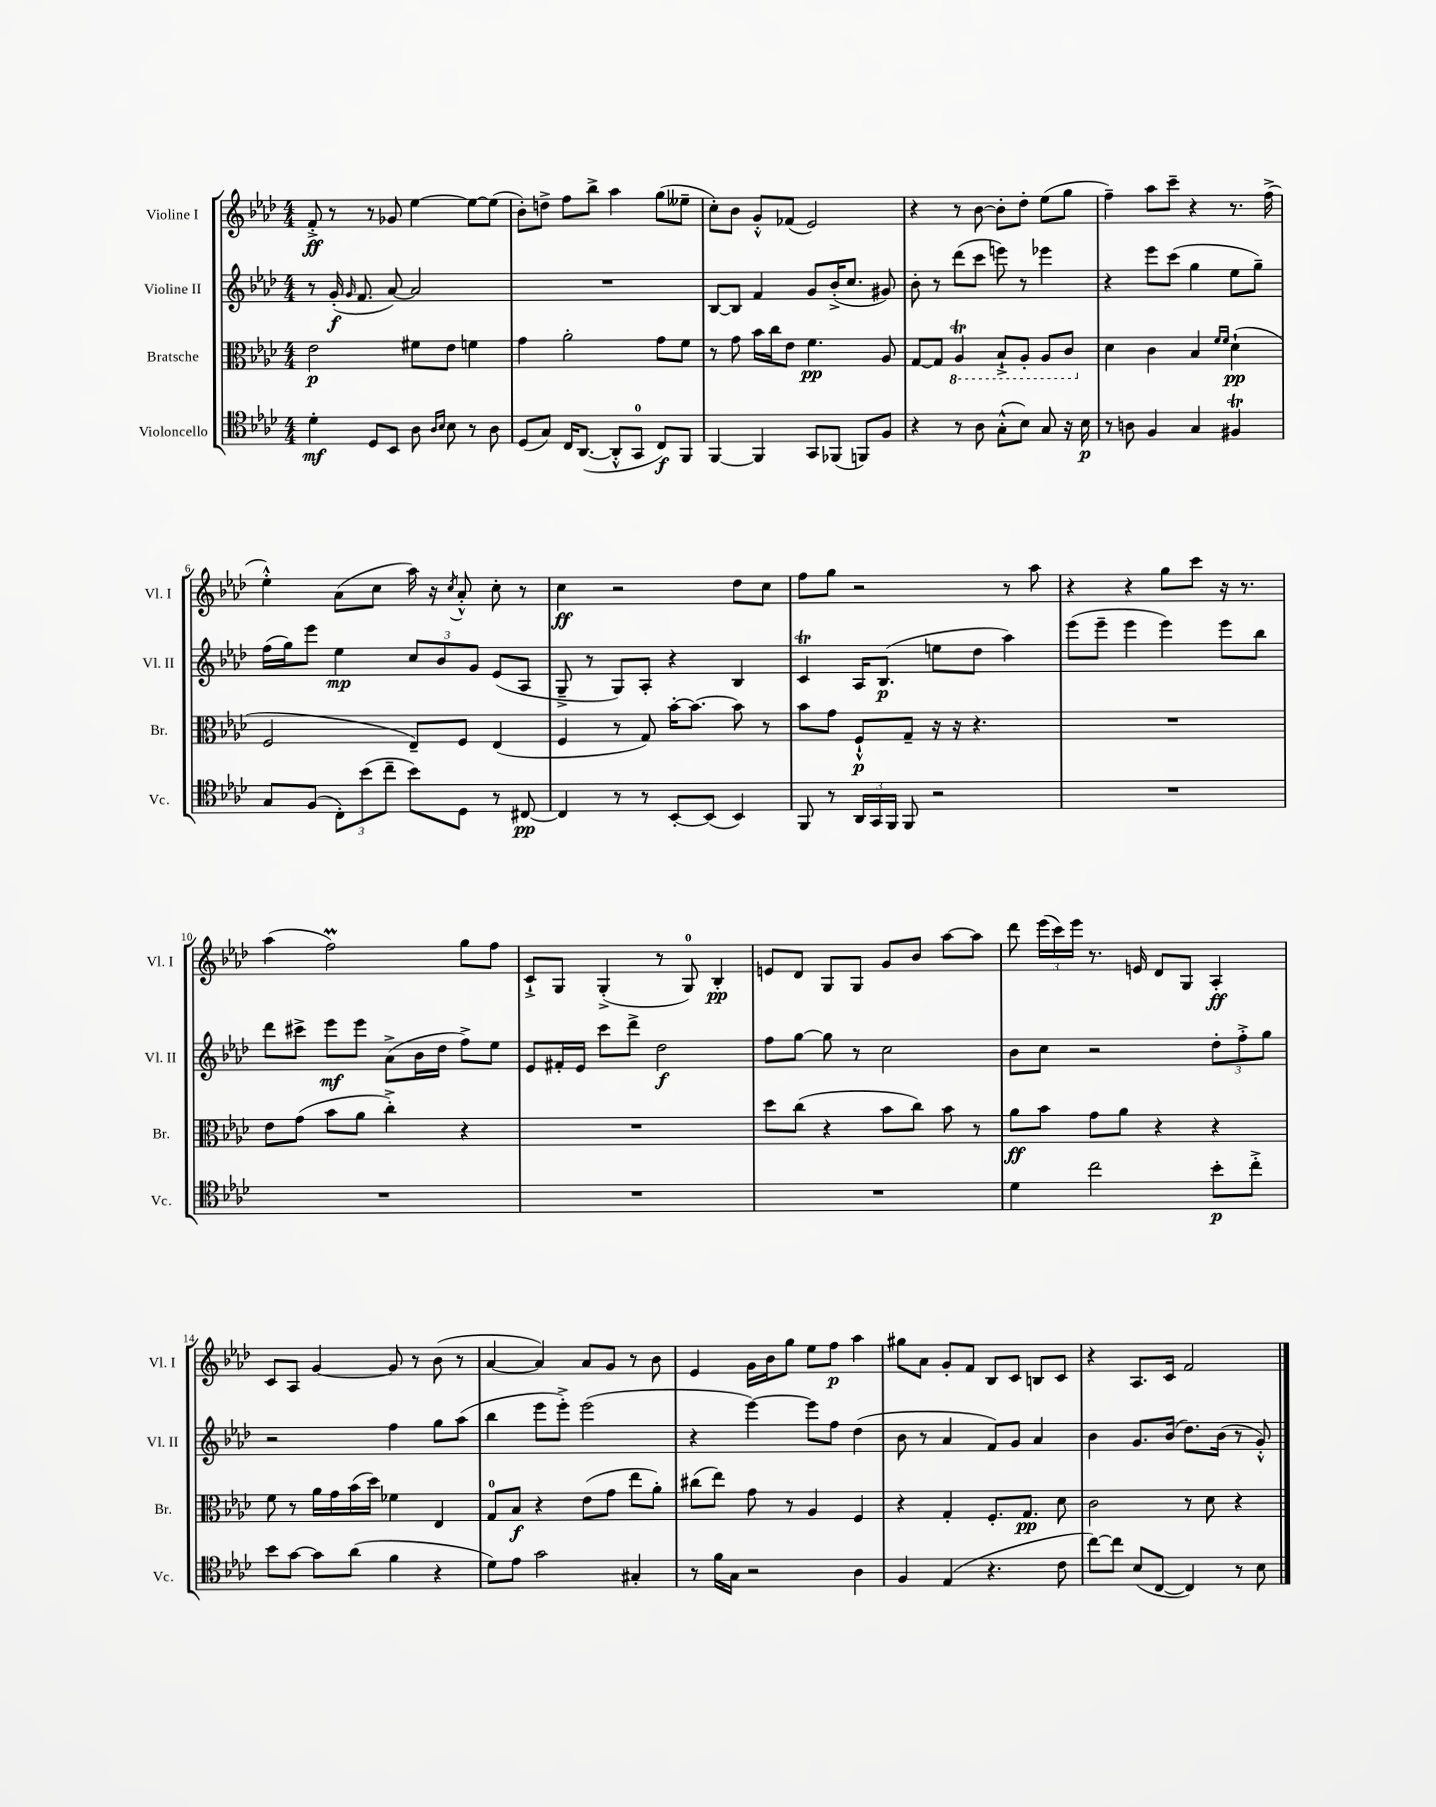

**kern	**dynam	**kern	**dynam	**kern	**dynam	**kern	**dynam
*part4	*part4	*part3	*part3	*part2	*part2	*part1	*part1
*staff4	*staff4	*staff3	*staff3	*staff2	*staff2	*staff1	*staff1
*I"Violoncello	*	*I"Bratsche	*	*I"Violine II	*	*I"Violine I	*
*I'Vc.	*	*I'Br.	*	*I'Vl. II	*	*I'Vl. I	*
*clefC4	*	*clefC3	*	*clefG2	*	*clefG2	*
*k[b-e-a-d-]	*	*k[b-e-a-d-]	*	*k[b-e-a-d-]	*	*k[b-e-a-d-]	*
*M4/4	*	*M4/4	*	*M4/4	*	*M4/4	*
=1	=1	=1	=1	=1	=1	=1	=1
4d-'\	mf	2e-\	p	8r	.	8f'^/	ff
.	.	.	.	(16g'/	f	8r	.
.	.	.	.	16qqg/	.	.	.
.	.	.	.	8.f/	.	.	.
8D-/L	.	.	.	.	.	8r	.
8BB-/J	.	.	.	[8a-/)	.	8g-X/	.
8A-\	.	8f#X\L	.	2a-/]	.	[4ee-\	.
16qqA-/LL	.	.	.	.	.	.	.
16qqB-/JJ	.	.	.	.	.	.	.
8B-\	.	8e-\J	.	.	.	.	.
8r	.	4fn\	.	.	.	8ee-\L_	.
8A-\	.	.	.	.	.	(8ee-\J]	.
=2	=2	=2	=2	=2	=2	=2	=2
(8D-/L	.	4g\	.	1r	.	8b-'\L)	.
8G/J)	.	.	.	.	.	8ddn^\J	.
16C/KL	.	2a-'\	.	.	.	8ff\L	.
([8.AA-/J	.	.	.	.	.	.	.
.	.	.	.	.	.	8bb-^\J	.
8AA-'^^/L]	.	.	.	.	.	4aa-\	.
8GG/J	.	.	.	.	.	.	.
8C/L)	f	8g\L	.	.	.	(8gg\L	.
8FF/J	.	8f\J	.	.	.	8ee--X~\J	.
=3	=3	=3	=3	=3	=3	=3	=3
[4FF/	.	8r	.	[8B-/L	.	8cc'\L)	.
.	.	8g\	.	8B-/J]	.	8b-\J	.
4FF/]	.	16b-\LL	.	4f/	.	8g'^^/L	.
.	.	16cc\J	.	.	.	.	.
.	.	8e-\J	.	.	.	(8f-X/J	.
8GG/L	.	4.f\	pp	8g/L	.	2e-/)	.
(8FF-X/J	.	.	.	(16b-'^/K	.	.	.
.	.	.	.	8.cc/J	.	.	.
8FFn/L)	.	.	.	.	.	.	.
8F/J	.	8A-/	.	8g#X/)	.	.	.
=4	=4	=4	=4	=4	=4	=4	=4
4r	.	[8G/L	.	8b-'\	.	4r	.
.	.	8G/J]	.	8r	.	.	.
*	*	*8ba	*	*	*	*	*
8r	.	4AA-T/	.	(8ddd-\L	.	8r	.
8A-\	.	.	.	8ccc\J	.	[8b-\	.
(8G'^^\L	.	8BB-`^/L	.	8eeen\)	.	8b-'\L]	.
8B-\J)	.	8AA-'/J	.	8r	.	8dd-'\J	.
8G/	.	8AA-/L	.	4eee-X\	.	(8ee-\L	.
16r	.	8C/J	.	.	.	8gg\J	.
16B-\	p	.	.	.	.	.	.
=5	=5	=5	=5	=5	=5	=5	=5
*	*	*X8ba	*	*	*	*	*
8r	.	4d-\	.	4r	.	4ff~\)	.
8An\	.	.	.	.	.	.	.
4F/	.	4c\	.	8eee-\L	.	8aa-\L	.
.	.	.	.	(8ccc\J	.	8ccc~\J	.
4G/	.	4B-/	.	4gg\	.	4r	.
.	.	16qqf/LL	.	.	.	.	.
.	.	16qqf/JJ	.	.	.	.	.
4F#Xt/	.	(4d-`\	pp	8ee-\L	.	8.r	.
.	.	.	.	8gg~\J)	.	.	.
.	.	.	.	.	.	(16ff^\	.
!!LO:LB:g=z
=6	=6	=6	=6	=6	=6	=6	=6
8G/L	.	2F/	.	(16ff\LL	.	4ee-'^^\)	.
.	.	.	.	16gg\J)	.	.	.
(8F/J	.	.	.	8eee-\J	.	.	.
12C'\L)	.	.	.	4ee-\	mp	(8a-\L	.
(12b-\	.	.	.	.	.	.	.
.	.	.	.	.	.	8cc\J	.
12cc~\J	.	.	.	.	.	.	.
8b-\L)	.	8E-~/L)	.	12cc/L	.	16aa-\)	.
.	.	.	.	.	.	16r	.
.	.	.	.	12b-/	.	.	.
.	.	.	.	.	.	8qcc/	.
8D-\J	.	8F/J	.	.	.	8a-'^^/	.
.	.	.	.	12g/J	.	.	.
8r	.	(4E-/	.	(8e-/L	.	8cc'\	.
[8C#X/	pp	.	.	8A-/J	.	8r	.
=7	=7	=7	=7	=7	=7	=7	=7
4C#/]	.	4F/	.	8G~^/	.	4cc\	ff
.	.	.	.	8r	.	.	.
8r	.	8r	.	8G/L)	.	2r	.
8r	.	8G/)	.	8A-'/J	.	.	.
[8BB-'/L	.	[16b-'\KL	.	4r	.	.	.
.	.	8.b-\J_	.	.	.	.	.
(8BB-/J]	.	.	.	.	.	.	.
4BB-/)	.	8b-\]	.	4B-/	.	8dd-\L	.
.	.	8r	.	.	.	8cc\J	.
=8	=8	=8	=8	=8	=8	=8	=8
8FF/	.	8b-\L	.	4ct/	.	8ff\L	.
8r	.	8g\J	.	.	.	8gg\J	.
24AA-/LL	.	8F`^^/L	p	16A-/KL	.	2r	.
24GG/	.	.	.	.	.	.	.
.	.	.	.	(8.B-/J	p	.	.
24FF/JJ	.	.	.	.	.	.	.
8FF/	.	8G~/J	.	.	.	.	.
2r	.	16r	.	8een\L	.	.	.
.	.	16r	.	.	.	.	.
.	.	4.r	.	8dd-\J	.	.	.
.	.	.	.	4aa-\)	.	8r	.
.	.	.	.	.	.	8aa-\	.
=9	=9	=9	=9	=9	=9	=9	=9
1r	.	1r	.	(8eee-\L	.	4r	.
.	.	.	.	8eee-~\J	.	.	.
.	.	.	.	4eee-\	.	4r	.
.	.	.	.	4eee-\)	.	8gg\L	.
.	.	.	.	.	.	8ccc\J	.
.	.	.	.	8eee-\L	.	16r	.
.	.	.	.	.	.	8.r	.
.	.	.	.	8bb-\J	.	.	.
!!LO:LB:g=z
=10	=10	=10	=10	=10	=10	=10	=10
1r	.	8e-\L	.	8ddd-\L	.	(4aa-\	.
.	.	(8g\J	.	8ccc#X^\J	.	.	.
.	.	8b-\L	.	8eee-\L	mf	2ffM\)	.
.	.	8a-\J	.	8eee-\J	.	.	.
.	.	4cc'^\)	.	(8a-^\L	.	.	.
.	.	.	.	16b-\L	.	.	.
.	.	.	.	16dd-\JJ	.	.	.
.	.	4r	.	8ff^\L)	.	8gg\L	.
.	.	.	.	8ee-\J	.	8ff\J	.
=11	=11	=11	=11	=11	=11	=11	=11
1r	.	1r	.	8e-/L	.	8c`^/L	.
.	.	.	.	16f#X'/L	.	8G/J	.
.	.	.	.	16e-/JJ	.	.	.
.	.	.	.	8ccc\L	.	(4G'^/	.
.	.	.	.	8ddd-^\J	.	.	.
.	.	.	.	2dd-\	f	8r	.
.	.	.	.	.	.	8G/)	.
.	.	.	.	.	.	4B-'/	pp
=12	=12	=12	=12	=12	=12	=12	=12
1r	.	8dd-\L	.	8ff\L	.	8en/L	.
.	.	(8cc\J	.	[8gg\J	.	8d-/J	.
.	.	4r	.	8gg\]	.	8G/L	.
.	.	.	.	8r	.	8G/J	.
.	.	8b-\L	.	2cc\	.	8g/L	.
.	.	8cc\J)	.	.	.	8b-/J	.
.	.	8b-\	.	.	.	[8aa-\L	.
.	.	8r	.	.	.	8aa-\J]	.
=13	=13	=13	=13	=13	=13	=13	=13
4d-\	.	8a-\L	ff	8b-\L	.	8ddd-\	.
.	.	8b-\J	.	8cc\J	.	(24eee-\LL	.
.	.	.	.	.	.	24ccc\)	.
.	.	.	.	.	.	24eee-\JJ	.
2cc\	.	8g\L	.	2r	.	8.r	.
.	.	8a-\J	.	.	.	.	.
.	.	.	.	.	.	16en/	.
.	.	4r	.	.	.	8d-/L	.
.	.	.	.	.	.	8G/J	.
8b-'\L	p	4r	.	12dd-'\L	.	4A-'/	ff
.	.	.	.	12ff'^\	.	.	.
8cc'^\J	.	.	.	.	.	.	.
.	.	.	.	12gg\J	.	.	.
!!LO:LB:g=z
=14	=14	=14	=14	=14	=14	=14	=14
8b-\L	.	8f\	.	2r	.	8c/L	.
[8g\J	.	8r	.	.	.	8A-/J	.
8g\L]	.	16a-\LL	.	.	.	[4g/	.
.	.	16g\	.	.	.	.	.
(8a-\J	.	(16b-\	.	.	.	.	.
.	.	16dd-\JJ)	.	.	.	.	.
4f\	.	4f-X\	.	4ff\	.	8g/]	.
.	.	.	.	.	.	8r	.
4r	.	4E-/	.	8gg\L	.	(8b-\	.
.	.	.	.	(8aa-\J	.	8r	.
=15	=15	=15	=15	=15	=15	=15	=15
8d-\L)	.	8G/L	.	4bb-\	.	[4a-/	.
8e-\J	.	8B-/J	f	.	.	.	.
2g\	.	4r	.	8eee-\L	.	4a-/])	.
.	.	.	.	8eee-'^\J)	.	.	.
.	.	(8e-\L	.	(2eee-\	.	8a-/L	.
.	.	8g\J	.	.	.	8g/J	.
4G#X'/	.	8ee-\L	.	.	.	8r	.
.	.	8a-'\J)	.	.	.	8b-\	.
=16	=16	=16	=16	=16	=16	=16	=16
8r	.	(8cc#X\L	.	4r	.	4e-/	.
16f\LL	.	8ee-\J)	.	.	.	.	.
16G\JJ	.	.	.	.	.	.	.
2r	.	8g\	.	[4eee-\)	.	16g\LL	.
.	.	.	.	.	.	16b-\J	.
.	.	8r	.	.	.	8gg\J	.
.	.	4A-/	.	8eee-\L]	.	8ee-\L	.
.	.	.	.	8ff\J	.	8ff\J	p
4A-\	.	4F/	.	(4dd-\	.	4aa-\	.
=17	=17	=17	=17	=17	=17	=17	=17
4F/	.	4r	.	8b-\	.	8gg#X\L	.
.	.	.	.	8r	.	8a-\J	.
(4E-/	.	4G'/	.	4a-/	.	8g'/L	.
.	.	.	.	.	.	8f/J	.
4.r	.	8.F'/L	.	8f/L)	.	8B-/L	.
.	.	.	.	8g/J	.	8c/J	.
.	.	8.G/J	pp	.	.	.	.
.	.	.	.	4a-/	.	8Bn/L	.
8c\	.	8d-\	.	.	.	8c/J	.
=18	=18	=18	=18	=18	=18	=18	=18
[8cc\L)	.	2c\	.	4b-\	.	4r	.
8cc\J]	.	.	.	.	.	.	.
(8B-/L	.	.	.	8.g/L	.	8.A-/L	.
[8C/J	.	.	.	.	.	.	.
.	.	.	.	(16b-/Jk	.	16c/Jk	.
4C/])	.	8r	.	8.dd-\L)	.	2f/	.
.	.	8d-\	.	.	.	.	.
.	.	.	.	(16b-\Jk	.	.	.
8r	.	4r	.	8r	.	.	.
8B-\	.	.	.	8g'^^/)	.	.	.
==	==	==	==	==	==	==	==
*-	*-	*-	*-	*-	*-	*-	*-
